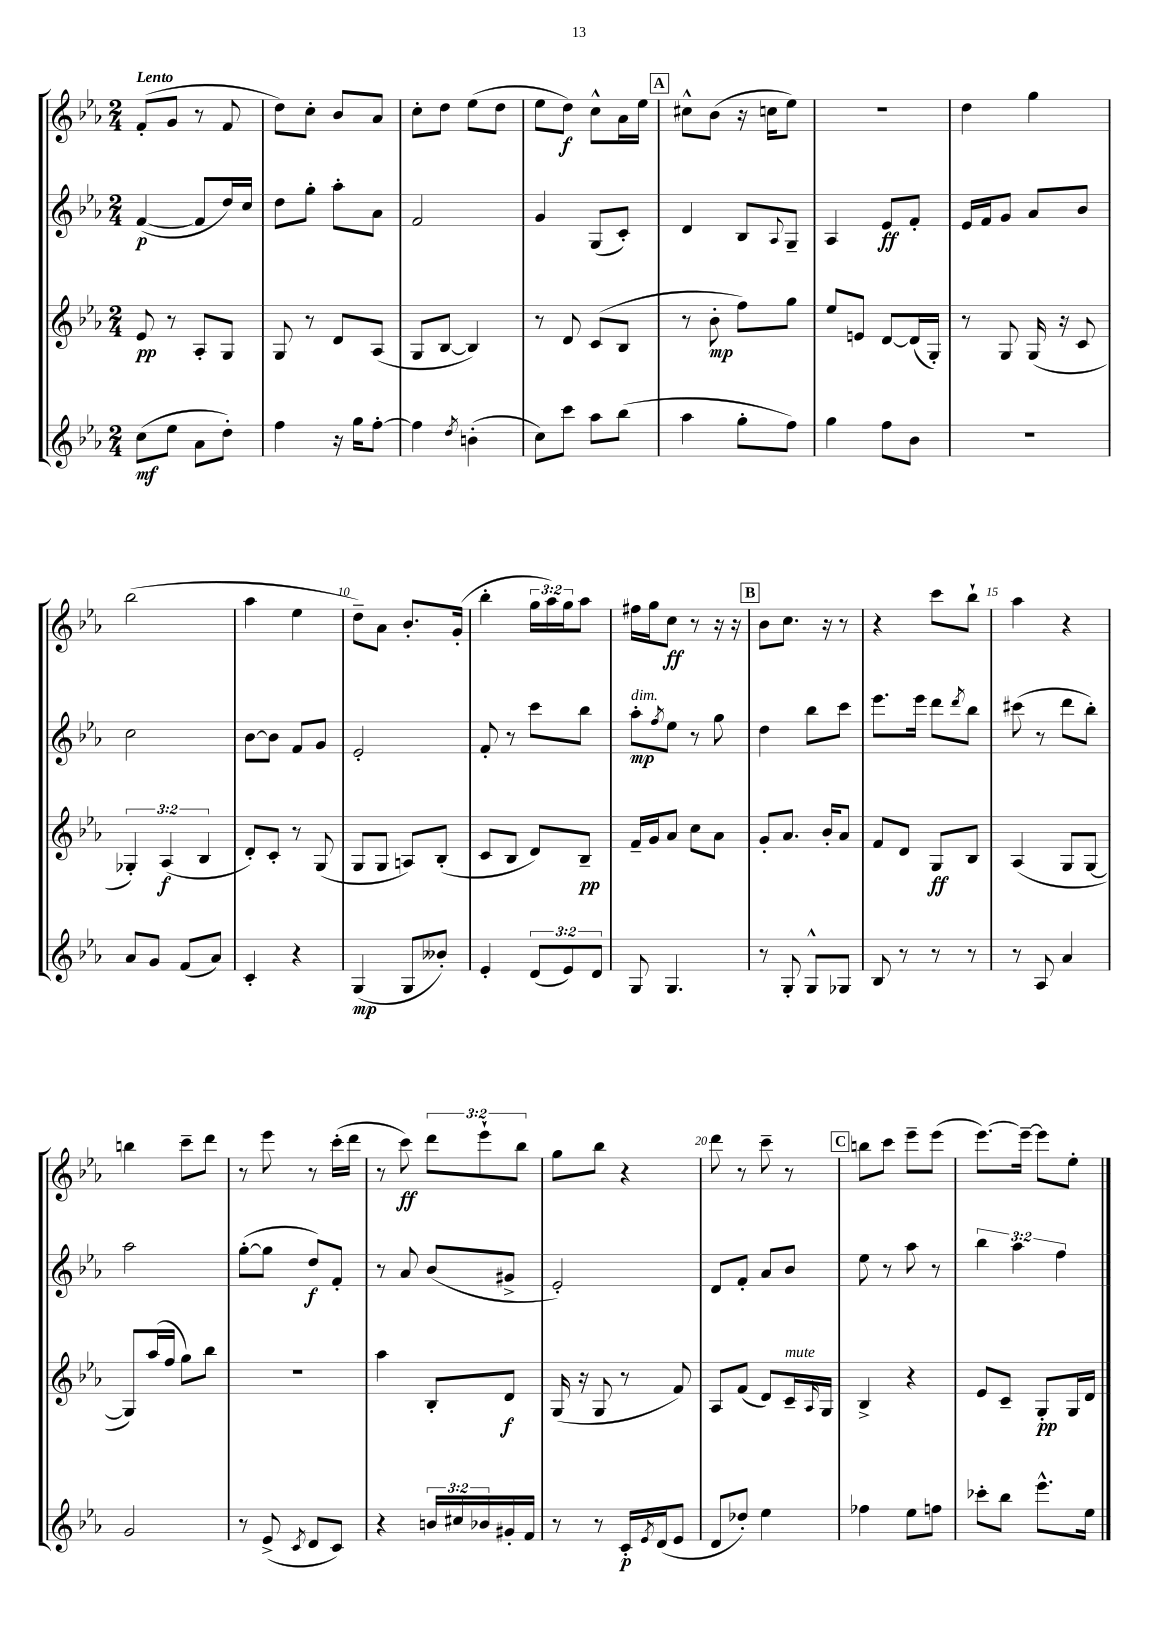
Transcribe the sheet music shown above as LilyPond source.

<<
\new StaffGroup <<
\new Staff = "s0" {
    \clef treble \key ees \major \numericTimeSignature \time 2/4 \override Staff.TupletNumber.text = #tuplet-number::calc-fraction-text \tempo "Lento"
    f'8-.( g'8 r8 f'8 |
    d''8) c''8-. bes'8 aes'8 |
    c''8-. d''8 ees''8( d''8 |
    ees''8 d''8\f) c''8-^ aes'16 ees''16 |
    \mark \markup { \box "A" } cis''8-^ bes'8( r16 c''16 ees''8) |
    R2 |
    d''4 g''4 |
    bes''2( |
    aes''4 ees''4 |
    d''8--) aes'8 bes'8.-. g'16-.( |
    bes''4-. \tuplet 3/2 { g''16 aes''16) g''16 } aes''8 |
    fis''16 g''16 c''8\ff r8 r16 r16 |
    \mark \markup { \box "B" } bes'8 c''8. r16 r8 |
    r4 c'''8 bes''8-! |
    aes''4 r4 |
    b''4 c'''8-- d'''8 |
    r8 ees'''8 r8 c'''16-.( d'''16 |
    r8 c'''8\ff) \tuplet 3/2 { d'''8 ees'''8-! bes''8 } |
    g''8 bes''8 r4 |
    d'''8 r8 c'''8-- r8 |
    \mark \markup { \box "C" } b''8 c'''8 ees'''8-- ees'''8( |
    ees'''8.~) ees'''16~-- ees'''8 ees''8-. \bar "|." |
}
\new Staff = "s1" {
    \clef treble \key ees \major \numericTimeSignature \time 2/4 \override Staff.TupletNumber.text = #tuplet-number::calc-fraction-text
    f'4~\p( f'8 d''16) c''16 |
    d''8 g''8-. aes''8-. aes'8 |
    f'2 |
    g'4 g8( c'8-.) |
    \mark \markup { \box "A" } d'4 bes8 \appoggiatura { aes8 } g8-- |
    aes4 ees'8\ff f'8-. |
    ees'16 f'16 g'8 aes'8 bes'8 |
    c''2 |
    bes'8~ bes'8 f'8 g'8 |
    ees'2-. |
    f'8-. r8 c'''8 bes''8 |
    aes''8-.\mp^\markup { \italic "dim." } \acciaccatura { f''8 } ees''8 r8 g''8 |
    \mark \markup { \box "B" } d''4 bes''8 c'''8 |
    ees'''8. ees'''16 d'''8 \acciaccatura { d'''8 } bes''8 |
    cis'''8( r8 d'''8 bes''8-.) |
    aes''2 |
    g''8~-.( g''8 d''8\f) f'8-. |
    r8 aes'8 bes'8( gis'8-> |
    ees'2-.) |
    d'8 f'8-. aes'8 bes'8 |
    \mark \markup { \box "C" } ees''8 r8 aes''8 r8 |
    \tuplet 3/2 { bes''4 aes''4 f''4 } \bar "|." |
}
\new Staff = "s2" {
    \clef treble \key ees \major \numericTimeSignature \time 2/4 \override Staff.TupletNumber.text = #tuplet-number::calc-fraction-text
    ees'8\pp r8 aes8-. g8 |
    g8 r8 d'8 aes8( |
    g8 bes8~ bes4) |
    r8 d'8 c'8( bes8 |
    \mark \markup { \box "A" } r8 bes'8-.\mp f''8) g''8 |
    ees''8 e'8 d'8~ d'16( g16-.) |
    r8 g8 g16( r16 c'8 |
    \tuplet 3/2 { ges4-.) aes4\f( bes4 } |
    d'8-.) c'8-. r8 g8( |
    g8 g8 a8) bes8-.( |
    c'8 bes8 d'8) bes8--\pp |
    f'16-- g'16 aes'8 c''8 aes'8 |
    \mark \markup { \box "B" } g'8-. aes'8. bes'16-. aes'8 |
    f'8 d'8 g8\ff bes8 |
    aes4( g8 g8~ |
    g8) aes''16( f''16 g''8) bes''8 |
    r2 |
    aes''4 bes8-. d'8\f |
    g16( r16 g8 r8 f'8) |
    aes8 f'8( d'8) c'16--^\markup { \italic "mute" } \grace { aes16 } g16 |
    \mark \markup { \box "C" } bes4-> r4 |
    ees'8 c'8-- g8-.\pp g16 d'16 \bar "|." |
}
\new Staff = "s3" {
    \clef treble \key ees \major \numericTimeSignature \time 2/4 \override Staff.TupletNumber.text = #tuplet-number::calc-fraction-text
    c''8\mf( ees''8 aes'8 d''8-.) |
    f''4 r16 g''16 f''8~-. |
    f''4 \acciaccatura { d''8 } b'4-.( |
    c''8) c'''8 aes''8 bes''8( |
    \mark \markup { \box "A" } aes''4 g''8-. f''8) |
    g''4 f''8 bes'8 |
    r2 |
    aes'8 g'8 f'8( aes'8) |
    c'4-. r4 |
    g4\mp( g8 beses'8-.) |
    ees'4-. \tuplet 3/2 { d'8( ees'8) d'8 } |
    g8 g4. |
    \mark \markup { \box "B" } r8 g8-. g8-^ ges8 |
    bes8 r8 r8 r8 |
    r8 aes8 aes'4 |
    g'2 |
    r8 ees'8->( \acciaccatura { c'8 } d'8 c'8) |
    r4 \tuplet 3/2 { b'16 cis''16 bes'16 } gis'16-. f'16 |
    r8 r8 c'16-.\p \acciaccatura { ees'8 } d'16( ees'8 |
    d'8 des''8-.) ees''4 |
    \mark \markup { \box "C" } fes''4 ees''8 f''8 |
    ces'''8-. bes''8 ees'''8.-^ ees''16 \bar "|." |
}
>>
>>
\layout { \context { \Score \override BarNumber.break-visibility = ##(#f #t #t) barNumberVisibility = #(every-nth-bar-number-visible 5) } }
